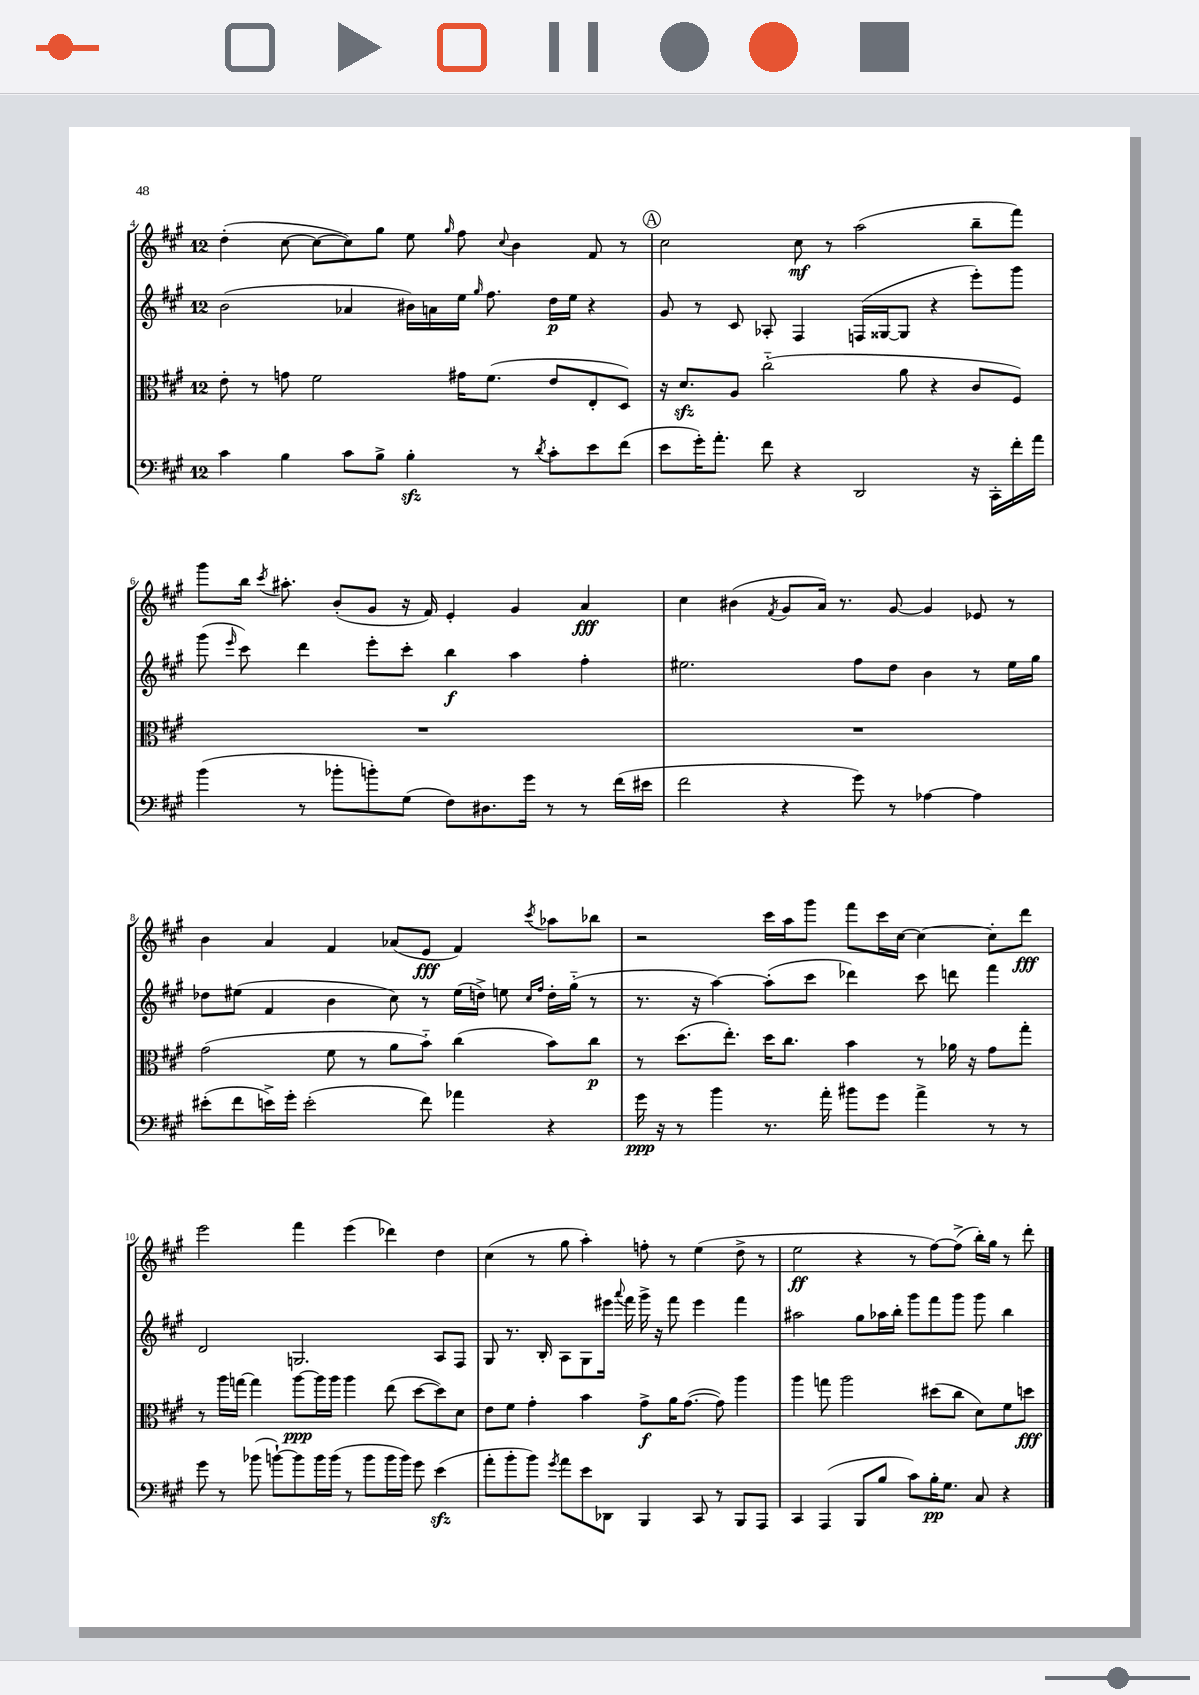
<<
\new StaffGroup <<
\new Staff = "s0" {
    \clef treble \key a \major \once \override Staff.TimeSignature.style = #'single-digit \time 12/8
    \autoBeamOff d''4-.( cis''8~ cis''8[~ cis''8) gis''8] e''8 \grace { gis''16 } fis''8 \appoggiatura { cis''8 } b'4 fis'8 r8 |
    \mark \markup { \circle "A" } cis''2 cis''8\mf r8 a''2( b''8[-- fis'''8]) |
    gis'''8[ b''16] \acciaccatura { cis'''8 } ais''8.-. b'8[-.( gis'8] r16 fis'16) e'4-. gis'4 a'4\fff |
    cis''4 bis'4( \acciaccatura { fis'8 } gis'8[ a'16]) r8. gis'8~ gis'4 ees'8 r8 |
    b'4 a'4 fis'4 aes'8[( e'8]\fff fis'4) \acciaccatura { cis'''8 } aes''8[ bes''8] |
    r2 cis'''16[ a''16 gis'''8] fis'''8[ cis'''16 cis''16]~ cis''4~ cis''8[-. d'''8]\fff |
    e'''2 fis'''4 e'''4( des'''4) d''4 |
    cis''4( r8 gis''8 a''4-.) f''8-. r8 e''4( d''8-> r8 |
    e''2\ff r4 r8 fis''8[~) fis''8]->( b''16[-.) gis''16] r8 d'''8-. \bar "|." |
}
\new Staff = "s1" {
    \clef treble \key a \major \once \override Staff.TimeSignature.style = #'single-digit \time 12/8
    \autoBeamOff b'2( aes'4 bis'16[) a'16 e''16] \grace { gis''16 } fis''8. d''16[\p e''16] r4 |
    \mark \markup { \circle "A" } gis'8 r8 cis'8 aes8-. fis4 f16[( gisis16~ gisis8] r4 e'''8[-.) gis'''8] |
    gis'''8( \grace { e'''16 } cis'''8) d'''4 e'''8[-. cis'''8]-. b''4\f a''4 fis''4-. |
    eis''2. fis''8[ d''8] b'4 r8 eis''16[ gis''16] |
    des''8[ eis''8]( fis'4 b'4 cis''8) r8 eis''16[( d''16]->) e''8 \grace { cis''16[ fis''16] } d''16[-. gis''16]-_( r8 |
    r8. r16 a''4~) a''8[-.( cis'''8] des'''4) cis'''8 d'''8 fis'''4 |
    d'2 g2. a8[ fis8] |
    gis8 r8. b16-. a8[ gis8 eis'''16] \appoggiatura { a'''8 } fis'''16 gis'''16-> r16 fis'''8 eis'''4 fis'''4 |
    ais''2 gis''8[ aes''16 b''16]-. gis'''8[ fis'''8 gis'''8] gis'''8 b''4 \bar "|." |
}
\new Staff = "s2" {
    \clef alto \key a \major \once \override Staff.TimeSignature.style = #'single-digit \time 12/8
    \autoBeamOff e'8-. r8 g'8 fis'2 gis'16[ fis'8.]( e'8[ e8-. d8]) |
    \mark \markup { \circle "A" } r16 d'8.[\sfz a8] cis''2-_( a'8 r4 cis'8[ fis8]) |
    R1. |
    R1. |
    gis'2( fis'8 r8 a'8[ b'8]-_) cis''4( b'8[) cis''8]\p |
    r8 d''8.[( e''8.]-.) d''16[ cis''8.] b'4 r8 aes'16 r16 gis'8[ gis''8]-. |
    r8 a''16[ g''16]~ g''4 a''8[~\ppp a''16 a''16] a''4 e''8( d''8[~ d''8) d'8] |
    e'8[ fis'8] gis'4-. b'4 gis'8[->\f a'16 gis'8.]~( gis'8) a''4 |
    a''4 g''8 a''2 dis''8[( cis''8] d'8[) fis'8 d''8]\fff \bar "|." |
}
\new Staff = "s3" {
    \clef bass \key a \major \once \override Staff.TimeSignature.style = #'single-digit \time 12/8
    \autoBeamOff cis'4 b4 cis'8[ b8]-> b4-.\sfz r8 \acciaccatura { d'8 } cis'8[-. e'8 fis'8]( |
    \mark \markup { \circle "A" } e'8[ gis'16-.) a'8.]-. fis'8 r4 d,2 r16 cis,16[-. fis'16-. a'16] |
    b'4( r8 bes'8[-. b'8-.) gis8]( fis8[) dis8. gis'16] r8 r8 fis'16[( eis'16] |
    fis'2 r4 gis'8) r8 aes4~ aes4 |
    eis'8[-.( fis'8 e'16->) gis'16]-. e'2-.( fis'8) aes'4 r4 |
    gis'16\ppp r16 r8 b'4 r8. a'16-. bis'8[ gis'8] a'4-> r8 r8 |
    gis'8 r8 bes'8( b'8[~-!) b'8 b'16 b'16]( r8 b'8[ b'16 b'16]) gis'8 e'4\sfz( |
    a'8[-. b'8-. b'8]) \acciaccatura { gis'8 } a'8[ e'8 des,8] b,,4 cis,8 r8 b,,8[ a,,8] |
    cis,4 a,,4( b,,8[ b8] cis'8[) b16-.\pp gis8.] cis8 r4 \bar "|." |
}
>>
>>
\layout { \context { \Score currentBarNumber = #4 } }
